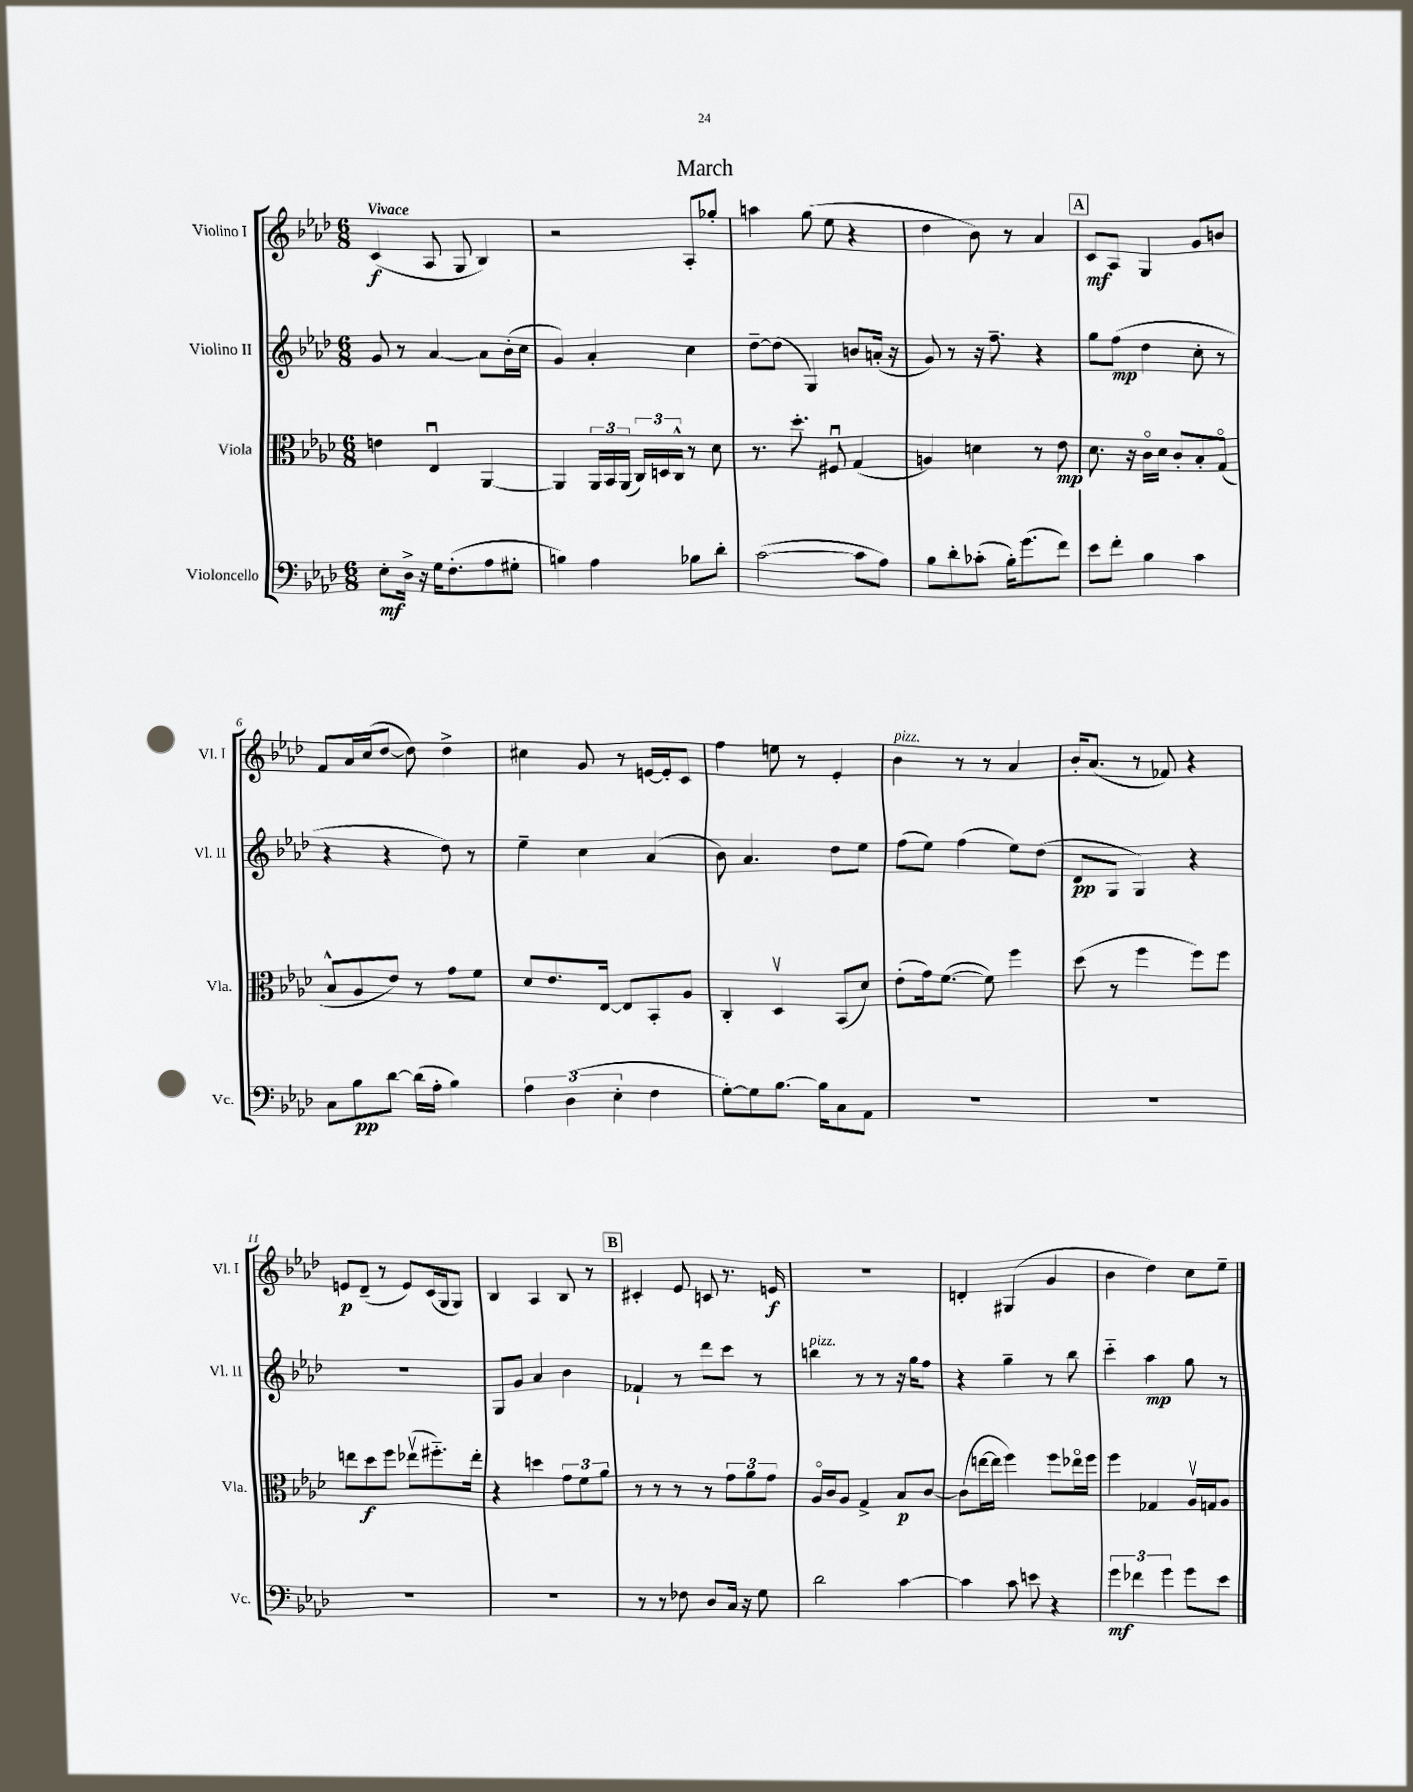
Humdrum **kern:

**kern	**dynam	**kern	**dynam	**kern	**dynam	**kern	**dynam
*part4	*part4	*part3	*part3	*part2	*part2	*part1	*part1
*staff4	*staff4	*staff3	*staff3	*staff2	*staff2	*staff1	*staff1
*I"Violoncello	*	*I"Viola	*	*I"Violino II	*	*I"Violino I	*
*I'Vc.	*	*I'Vla.	*	*I'Vl. II	*	*I'Vl. I	*
*clefF4	*	*clefC3	*	*clefG2	*	*clefG2	*
*k[b-e-a-d-]	*	*k[b-e-a-d-]	*	*k[b-e-a-d-]	*	*k[b-e-a-d-]	*
*M6/8	*	*M6/8	*	*M6/8	*	*M6/8	*
=1	=1	=1	=1	=1	=1	=1	=1
!	!	!	!	!	!	!LO:TX:a:B:t=Vivace	!
8E-'\L	mf	4en\	.	8g/	.	(4c/	f
16D-^\Jk	.	.	.	8r	.	.	.
16r	.	.	.	.	.	.	.
16G\KL	.	4E-u/	.	[4a-/	.	8A-/	.
(8.F'\	.	.	.	.	.	.	.
.	.	.	.	.	.	8G/	.
8A-\	.	[4AA-/	.	8a-\L]	.	4B-/)	.
8G#X'\J	.	.	.	(16b-'\L	.	.	.
.	.	.	.	16cc\JJ	.	.	.
=2	=2	=2	=2	=2	=2	=2	=2
4Bn\)	.	4AA-/]	.	4g/)	.	2r	.
4A-\	.	24AA-/LL	.	4a-'/	.	.	.
.	.	24BB-/	.	.	.	.	.
.	.	(24AA-/JJ	.	.	.	.	.
.	.	24C/LL)	.	.	.	.	.
.	.	24Dn/	.	.	.	.	.
.	.	24C^^/JJ	.	.	.	.	.
8B-X\L	.	8r	.	4cc\	.	8A-'/L	.
8d-'\J	.	8d-\	.	.	.	8gg-X'/J	.
=3	=3	=3	=3	=3	=3	=3	=3
([2c\	.	8.r	.	[8dd-~\L	.	4aan\	.
.	.	.	.	(8dd-\J]	.	.	.
.	.	8.dd-'\	.	.	.	.	.
.	.	.	.	4G/)	.	(8gg\	.
.	.	8F#Xu/	.	.	.	8ee-\	.
8c\L]	.	(4G/	.	8bn/L	.	4r	.
8A-\J)	.	.	.	(16an'/Jk	.	.	.
.	.	.	.	16r	.	.	.
=4	=4	=4	=4	=4	=4	=4	=4
8B-\L	.	4An/)	.	8g/)	.	4dd-\	.
8d-'\	.	.	.	8r	.	.	.
(8c-X'\J	.	4dn\	.	16r	.	8b-\)	.
.	.	.	.	8.ff~\	.	.	.
16B-'\KL)	.	.	.	.	.	8r	.
(8.g\	.	.	.	.	.	.	.
.	.	8r	.	4r	.	4a-/	.
8f\J)	.	8e-\	mp	.	.	.	.
!!LO:REH:place=s1:t=A
=5	=5	=5	=5	=5	=5	=5	=5
8e-\L	.	8.d-\	.	8gg\L	.	8c/L	mf
8f'\J	.	.	.	(8ff\J	mp	8A-/J	.
.	.	16r	.	.	.	.	.
4B-\	.	16c\LL	.	4dd-\	.	4G/	.
.	.	16d-\JJ	.	.	.	.	.
.	.	8c'/L	.	.	.	.	.
4c\	.	8B-'/	.	8cc'\	.	8g/L	.
.	.	(8G/J	.	8r	.	8bn/J	.
!!LO:LB:g=z
=6	=6	=6	=6	=6	=6	=6	=6
8C\L	.	8B-^^/L	.	4r	.	8f/L	.
8B-\	pp	8A-/	.	.	.	16a-/L	.
.	.	.	.	.	.	(16cc/J	.
[8d-\J	.	8e-/J)	.	4r	.	[8dd-/J	.
(16d-\LL]	.	8r	.	.	.	8dd-\])	.
16A-'\JJ	.	.	.	.	.	.	.
4B-\)	.	8g\L	.	8dd-\)	.	4dd-^\	.
.	.	8f\J	.	8r	.	.	.
=7	=7	=7	=7	=7	=7	=7	=7
6A-\	.	8d-/L	.	4ee-~\	.	4cc#X\	.
.	.	8.e-/	.	.	.	.	.
(6D-\	.	.	.	.	.	.	.
.	.	.	.	4cc\	.	8g/	.
.	.	[16E-/Jk	.	.	.	.	.
6E-'\	.	.	.	.	.	.	.
.	.	8E-/L]	.	.	.	8r	.
4F\	.	8BB-'/	.	(4a-/	.	[16en/LL	.
.	.	.	.	.	.	16e'/J]	.
.	.	8A-/J	.	.	.	8c/J	.
=8	=8	=8	=8	=8	=8	=8	=8
[8G'\L)	.	4C'/	.	8b-\)	.	4ff\	.
8G\]	.	.	.	4.a-/	.	.	.
[8.B-\J	.	4D-v/	.	.	.	8een\	.
.	.	.	.	.	.	8r	.
16B-\KL]	.	.	.	.	.	.	.
8C\	.	(8BB-/L	.	8dd-\L	.	4e-'/	.
8AA-\J	.	8d-/J)	.	8ee-\J	.	.	.
=9	=9	=9	=9	=9	=9	=9	=9
!	!	!	!	!	!	!LO:TX:a:i:t=pizz.	!
2.r	.	(8e-'\L	.	(8ff\L	.	4b-\	.
.	.	16g\k)	.	8ee-\J)	.	.	.
.	.	([8.f\J	.	.	.	.	.
.	.	.	.	(4ff\	.	8r	.
.	.	8f\])	.	.	.	8r	.
.	.	4ff\	.	8ee-\L)	.	4a-/	.
.	.	.	.	(8dd-\J	.	.	.
=10	=10	=10	=10	=10	=10	=10	=10
2.r	.	(8dd-\	.	8d-/L	pp	16b-'/KL	.
.	.	.	.	.	.	(8.a-/J	.
.	.	8r	.	8G/J	.	.	.
.	.	4ff\	.	4G/)	.	8r	.
.	.	.	.	.	.	8f-X/)	.
.	.	8ff\L)	.	4r	.	4r	.
.	.	8ff\J	.	.	.	.	.
!!LO:LB:g=z
=11	=11	=11	=11	=11	=11	=11	=11
2.r	.	8een\L	.	2.r	.	8en/L	p
.	.	8dd-\	f	.	.	(8d-~/J	.
.	.	8ff\J	.	.	.	8r	.
.	.	(8ee-Xv\L	.	.	.	8e/L)	.
.	.	8.ff#X\)	.	.	.	(16c/L	.
.	.	.	.	.	.	16G/J	.
.	.	.	.	.	.	8G/J)	.
.	.	16ee-'\Jk	.	.	.	.	.
=12	=12	=12	=12	=12	=12	=12	=12
2.r	.	4r	.	8G/L	.	4B-/	.
.	.	.	.	8g/J	.	.	.
.	.	4ddn\	.	4a-/	.	4A-/	.
.	.	12g\L	.	4b-\	.	8B-/	.
.	.	12f\	.	.	.	.	.
.	.	.	.	.	.	8r	.
.	.	12a-\J	.	.	.	.	.
!!LO:REH:place=s1:t=B
=13	=13	=13	=13	=13	=13	=13	=13
8r	.	8r	.	4f-X`/	.	4c#X'/	.
8r	.	8r	.	.	.	.	.
8F-X\	.	8r	.	8r	.	8e-/	.
8D-/L	.	8r	.	8ddd-\L	.	8cn/	.
16C/Jk	.	12g\L	.	8ccc\J	.	8.r	.
16r	.	.	.	.	.	.	.
.	.	12a-\	.	.	.	.	.
8G\	.	.	.	8r	.	.	.
.	.	12g\J	.	.	.	.	.
.	.	.	.	.	.	16en/	f
=14	=14	=14	=14	=14	=14	=14	=14
!	!	!	!	!LO:TX:a:i:t=pizz.	!	!	!
2d-\	.	16A-/LL	.	4bbn\	.	2.r	.
.	.	16c/J	.	.	.	.	.
.	.	8A-/J	.	.	.	.	.
.	.	4G^/	.	8r	.	.	.
.	.	.	.	8r	.	.	.
[4c\	.	8B-/L	p	16r	.	.	.
.	.	.	.	16gg\KL	.	.	.
.	.	[8c/J	.	8ff\J	.	.	.
=15	=15	=15	=15	=15	=15	=15	=15
4c\]	.	(8c\L]	.	4r	.	4dn'/	.
.	.	[16een\L	.	.	.	.	.
.	.	16ee\JJ]	.	.	.	.	.
8c\	.	4ff\)	.	4gg~\	.	(4G#X/	.
8en\	.	.	.	.	.	.	.
4r	.	8ff\L	.	8r	.	4g/	.
.	.	16ee-X\L	.	8bb-\	.	.	.
.	.	16ff\JJ	.	.	.	.	.
=16	=16	=16	=16	=16	=16	=16	=16
6g\	mf	4ff\	.	4ccc\	.	4b-\	.
6f-X\	.	.	.	.	.	.	.
.	.	4G-X/	.	4aa-\	mp	4dd-\)	.
6g\	.	.	.	.	.	.	.
8g\L	.	16A-v/LL	.	8gg\	.	8cc\L	.
.	.	16Gn/J	.	.	.	.	.
8e-\J	.	8A-/J	.	8r	.	8ee-~\J	.
==	==	==	==	==	==	==	==
*-	*-	*-	*-	*-	*-	*-	*-
